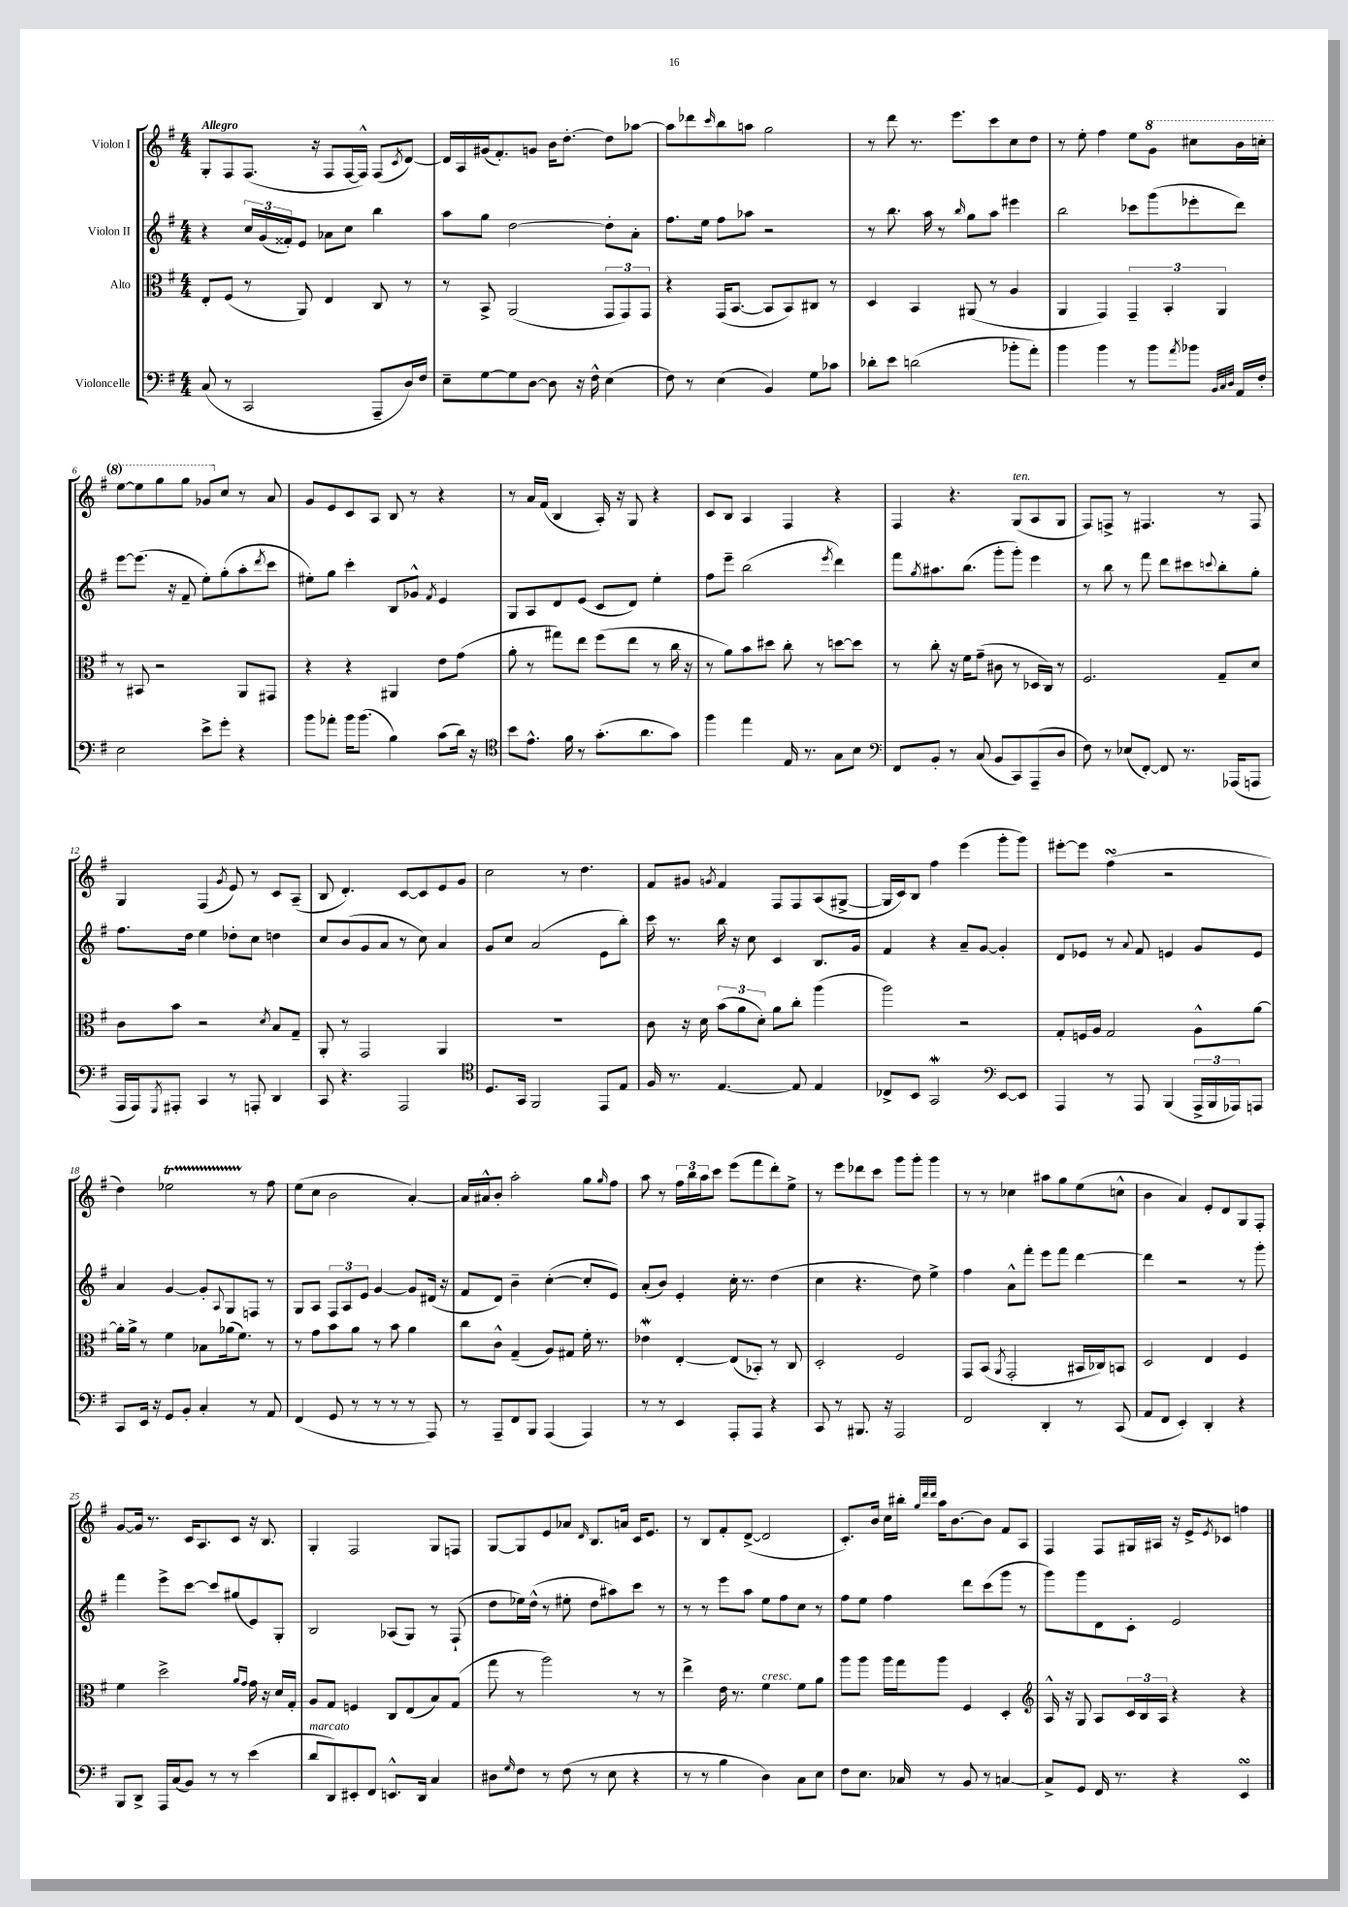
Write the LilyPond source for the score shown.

<<
\new StaffGroup <<
\new Staff = "s0" \with { instrumentName = "Violon I" } {
    \clef treble \key g \major \numericTimeSignature \time 4/4 \tempo "Allegro"
    g8-. fis8 fis8.( r16 fis8 fis16~ fis16-^) fis8( \acciaccatura { c'8 } d'8~) |
    d'16 a16 gis'16( fis'8.-.) g'8 b'16 d''8.~-. d''8 aes''8~ |
    aes''8 des'''8 \grace { c'''16 } b''8 a''8 g''2 |
    r8 d'''8 r8. e'''8. c'''8 c''8 d''8 |
    r8 e''8-. fis''4 e''8 \ottava #1 g''8 cis'''8 b''16 c'''16-. |
    e'''8~ e'''8 g'''8 g'''8 ges''8 \ottava #0 c''8 r8 a'8 |
    g'8 e'8 c'8 a8 b8 r8 r4 |
    r8 a'16 fis'16( b4 a16-.) r16 g8 r4 |
    c'8 b8 a4 fis4 r4 |
    fis4 r4. g8^\markup { \italic "ten." }( a8 g8 |
    fis8) f8-> r8 fis4. r8 fis8 |
    g4 fis4( \acciaccatura { g'8 } e'8) r8 c'8 a8--( |
    b8 d'4.-.) c'8~ c'8 e'8 g'8 |
    c''2 r8 d''4. |
    fis'8 gis'8 \acciaccatura { g'8 } fis'4 fis8 fis8 a8( gis8~-> |
    gis16 c'16) b8 fis''4 e'''4( g'''8-. g'''8) |
    eis'''8~-. eis'''8 fis''4\turn( r2 |
    d''4) ees''2\startTrillSpan r8\stopTrillSpan fis''8 |
    e''8( c''8 b'2 a'4~-.) |
    a'16 ais'16-^ b'8-. a''2-. g''8 \grace { g''16 } fis''8 |
    a''8 r8 \tuplet 3/2 { fis''16 b''16 a''16 } c'''8 e'''8( fis'''8 d'''8-.) e''8-> |
    r8 e'''8 des'''8 c'''8 g'''8 g'''8-. g'''4 |
    r8 r8 ces''4 ais''8 g''8 e''8( c''8-^ |
    b'4 a'4) e'8-. d'8 g8 fis8-. |
    g'8~ g'16 r8. c'16 a8. c'8 r16 b8. |
    g4-. fis2 g8 f8 |
    g8~ g8 e'8 aes'8 \grace { d'16 } b8. a'16 c'16 e'8. |
    r8 b8 fis'8-. d'8~->( d'2 |
    c'8.-.) b'16 c''16 bis''16-. \grace { g''32 d'''32 d'''32 } a''16 b'8.~ b'8 fis'8 a8 |
    fis4 fis8 gis16 ais16 r16 e'16-> \acciaccatura { e'8 } ces'8 f''4 \bar "|." |
}
\new Staff = "s1" \with { instrumentName = "Violon II" } {
    \clef treble \key g \major \numericTimeSignature \time 4/4
    r4 \tuplet 3/2 { c''16 g'16( fisis'16-.) } e'8 aes'8 c''8 b''4 |
    a''8 g''8 d''2~ d''8-. a'8-. |
    fis''8. e''16 fis''8 aes''8 r2 |
    r8 b''8. a''16 r8 \grace { b''16 } g''8 a''8 eis'''4 |
    b''2 ces'''8 g'''8( ees'''8-. d'''8) |
    e'''8~ e'''8.( r16 fis'8-- e''8-.) g''8-.( a''8-. \acciaccatura { d'''8 } c'''8 |
    eis''8-.) g''8 c'''4-. b8 ges'8-^ \acciaccatura { fis'8 } e'4 |
    g8 a8 d'8 e'8( c'8 d'8) e''4-. |
    fis''8 e'''8-- b''2( \acciaccatura { e'''8 } d'''4) |
    fis'''8 \acciaccatura { g''8 } ais''8. b''8.( g'''8-. g'''8-.) e'''4 |
    r8 b''8 r8 fis'''8 d'''8 cis'''8 \appoggiatura { c'''8 } b''8-. g''8-. |
    fis''8. d''16 e''4 des''8-. c''8 d''4 |
    c''8 b'8( g'8 a'8 r8 c''8) a'4 |
    g'8 c''8 a'2( e'8 b''8-.) |
    c'''16 r8. b''16 r16 c''8 c'4 b8. g'16 |
    fis'4 r4 a'8-- g'8~ g'4-. |
    d'8 ees'8 r8 \appoggiatura { a'8 } fis'8 e'4 g'8 e'8 |
    a'4 g'4~ g'8-. \appoggiatura { a8 } g8 f8 r8 |
    g8 a8 \tuplet 3/2 { fis8 a8 e'8 } g'4~ g'8 dis'16( r16 |
    fis'8 d'8) b'4-- c''4~-.( c''8-. e'8) |
    a'8-.( b'8) e'4-. c''16-. r8. d''4( |
    c''4 r4. d''8) e''4-> |
    fis''4 a'8-^ fis'''8-. e'''8 fis'''8 d'''4~ |
    d'''4 r2 r8 g'''8-. |
    fis'''4 e'''8-> c'''8~ c'''8 gis''8( e'8) g8-. |
    b2 aes8( g8) r8 fis8-!( |
    d''8 ees''16) d''16-^( r8 eis''8-. d''8 ais''8) c'''8 r8 |
    r8 r8 e'''8 a''8 e''8 fis''8 c''8 r8 |
    fis''8 e''8 fis''4 d'''8 c'''8( g'''8 r8 |
    g'''8) g'''8 d'8 c'8-. e'2 \bar "|." |
}
\new Staff = "s2" \with { instrumentName = "Alto" } {
    \clef alto \key g \major \numericTimeSignature \time 4/4
    e8-. fis8( r8 a,8) e4 c8 r8 |
    r8 b,8-> a,2( \tuplet 3/2 { g,8 g,8) g,8 } |
    r4 g,16( b,8.~ b,8 b,8) cis8 r8 |
    d4 b,4 ais,8( r8 a4 |
    a,4 g,4) \tuplet 3/2 { g,4-- b,4-. a,4 } |
    r8 bis,8 r2 a,8 gis,8 |
    r4 r4 ais,4 e'8 g'8( |
    a'8-. r8 gis''8) e''8 fis''8( e''8 r8 c''16 r16 |
    r8 a'8) b'8 dis''8 c''8-. r8 d''8~ d''8 |
    r8 c''8-. r16 fis'16 g'8--( cis'8 r8 des16 c16) r8 |
    fis2. g8-- d'8 |
    c'8 b'8 r2 \acciaccatura { d'8 } b8 g8-- |
    a,8-. r8 g,2 a,4 |
    R1 |
    c'8 r16 d'16 \tuplet 3/2 { b'8( a'8 d'8-.) } a'8 c''8-. a''4( |
    a''2) r2 |
    g8-. f16 a16 g2 a8-^ a'8~ |
    a'16-. a'16-> r8 fis'4 bes8 aes'16( fis'8.) r8 |
    r8 g'8 b'8 a'8 r8 b'8 a'4 |
    c''8 c'8-^ g4--( a8) gis8 fis'16-. r8. |
    ees'4\mordent e4~-. e8( bes,8-.) r8 c8 |
    d2-. fis2 |
    g,8 b,8( \acciaccatura { a,8 } g,2-. bis,16 ces16) b,8 |
    d2 e4 fis4 |
    fis'4 d''2-> \grace { a'16 g'16 } g'16 r16 d'16 g16-. |
    a8 g8 f4 c8 e8( b8) g8( |
    g''8 r8 a''2) r8 r8 |
    e''4-> e'16 r8. fis'4^\markup { \italic "cresc." } fis'8 a'8 |
    a''8 a''8 a''16 g''16 a''8 fis4 d4-. |
    \clef treble a16-^ r16 g8 a8 \tuplet 3/2 { c'16 b16 a16 } r4 r4 \bar "|." |
}
\new Staff = "s3" \with { instrumentName = "Violoncelle" } {
    \clef bass \key g \major \numericTimeSignature \time 4/4
    c8( r8 c,2 a,,8-- d16) fis16 |
    e8-- g8~ g8 d8~ d8 r16 fis16-^ e4( |
    fis8) r8 e4( b,4) g8 ces'8 |
    des'8-. e'8 d'2( bes'8-. a'8-.) |
    b'4 b'4 r8 b'8 \acciaccatura { a'8 } bes'8 \grace { b,32 c32 d32 } a,16 fis16-. |
    e2 e'8-> g'8-. r4 |
    b'8 aes'8-. b'16 b'8.( b4) c'8( d'16) r16 |
    \clef tenor b'8 e'8.-^ fis'16 r8 g'8.-.( a'8. g'8) |
    fis''4 e''4 e16 r8. g8 b8 |
    \clef bass fis,8 b,8-. r8 c8( b,8 c,8) a,,8--( d8 |
    fis8) r8 ees8( fis,8~-.) fis,8 r8. aes,,16( a,,8 |
    a,,16 a,,16) \acciaccatura { g,,8 } ais,,8-. c,4 r8 a,,8-. d,4 |
    c,8 r4. a,,2 |
    \clef tenor d8. g,16 fis,2 e,8 e8 |
    fis16 r8. e4.~ e8 e4 |
    ces8-> b,8 g,2\mordent \clef bass e,8~ e,8 |
    a,,4 r8 a,,8 b,,4( \tuplet 3/2 { a,,16-> b,,16 aes,,16) } a,,8 |
    c,8 e,16 r16 g,8 b,8-. c4-. r8 a,8 |
    fis,4( g,8 r8 r8 r8 r8 a,,8) |
    r8 a,,8-- fis,8 b,,8 a,,4( a,,4) |
    r8 r8 e,4 a,,8-. a,,8 r4 |
    c,8 r8 bis,,8. r16 a,,2 |
    fis,2 d,4-. r8 c,8( |
    a,8 fis,8 e,4-.) d,4-. r4 |
    b,,8 d,8-> a,,16 c16( b,8) r8 r8 e'4( |
    d'8^\markup { \italic "marcato" } d,8) eis,8-. fis,8 e,8.-^ d,16 c4 |
    dis8 \grace { g16 } fis8 r8 fis8( r8 e8 r4 |
    r8 r8 b4 d4) c8 e8 |
    fis8 e8. ces16 r8 b,8 r8 c4~ |
    c8-> g,8 fis,16 r8. r4 e,4\turn \bar "|." |
}
>>
>>
